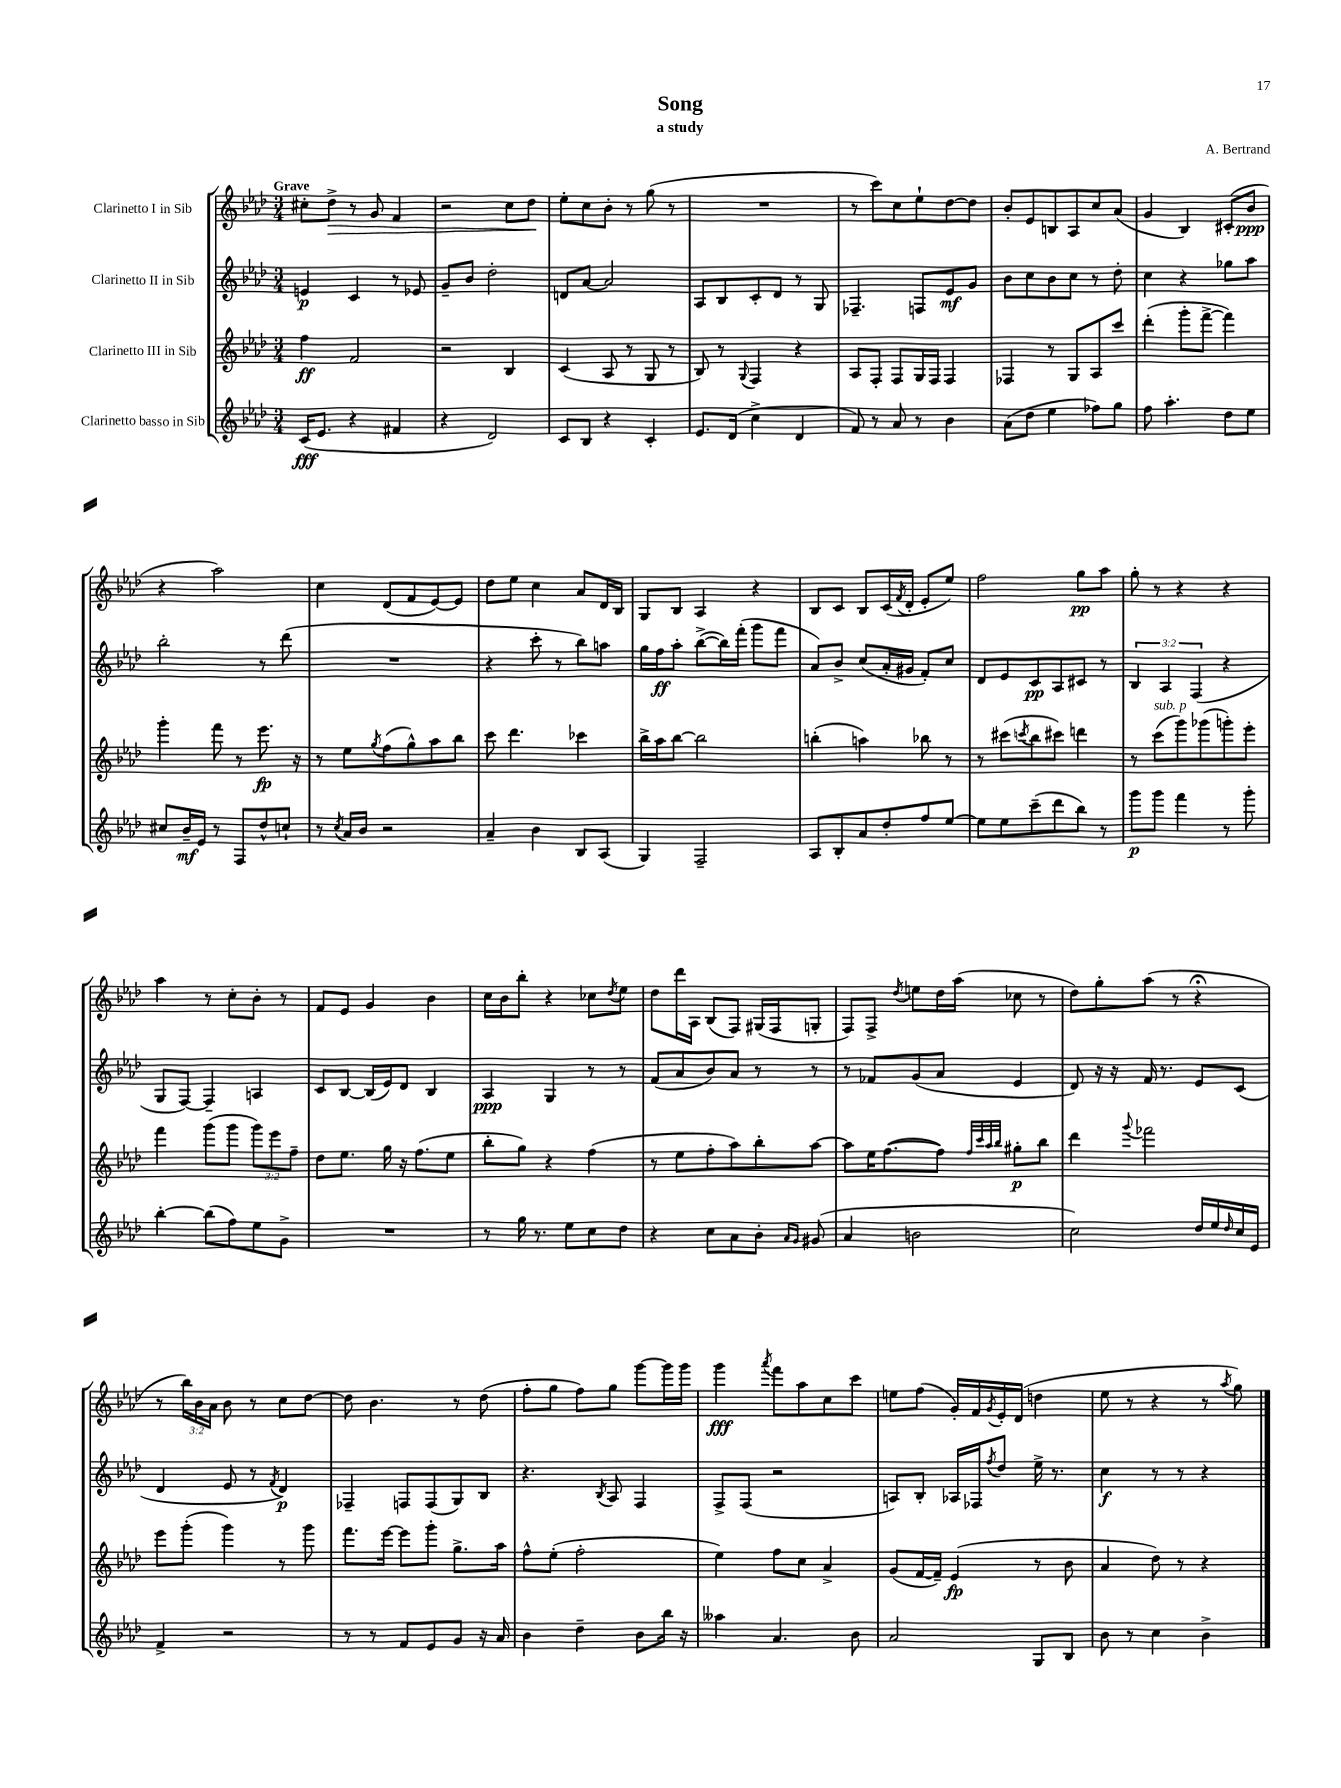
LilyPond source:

\header { title = "Song" composer = "A. Bertrand" subtitle = "a study" }
<<
\new StaffGroup <<
\new Staff = "s0" \with { instrumentName = "Clarinetto I in Sib" } {
    \clef treble \key aes \major \numericTimeSignature \time 3/4 \override Staff.TupletNumber.text = #tuplet-number::calc-fraction-text \tempo "Grave"
    cis''8-. des''8->\> r8 g'8 f'4 |
    r2 c''8 des''8\! |
    ees''8-. c''8 bes'8-. r8 g''8( r8 |
    R2. |
    r8 c'''8) c''8 ees''8-! des''8~ des''8 |
    bes'8-. ees'8 b8 aes8 c''8 aes'8( |
    g'4 bes4) cis'8-.( bes'8\ppp |
    r4 aes''2) |
    c''4 des'8( f'8 ees'8~) ees'8 |
    des''8 ees''8 c''4 aes'8 des'16 bes16 |
    g8 bes8 aes4 r4 |
    bes8 c'8 bes8 c'16( \acciaccatura { f'8 } des'16-. ees'8-. ees''8) |
    f''2 g''8\pp aes''8 |
    g''8-. r8 r4 r4 |
    aes''4 r8 c''8-. bes'8-. r8 |
    f'8 ees'8 g'4 bes'4 |
    c''16 bes'16 bes''8-. r4 ces''8 \acciaccatura { des''8 } ees''8 |
    des''8 des'''16 aes16 bes8( f8) gis16( f16 g8-. |
    f8) f8-> \acciaccatura { des''8 } e''8 des''16 aes''16( ces''8 r8 |
    des''8) g''8-. aes''8( r8 r4\fermata |
    r8 \tuplet 3/2 { bes''16) bes'16 aes'16 } bes'8 r8 c''8 des''8~ |
    des''8 bes'4. r8 des''8( |
    f''8-. g''8 f''8) g''8 g'''8~ g'''16 g'''16 |
    g'''4\fff \acciaccatura { aes'''8 } f'''8 aes''8 c''8 c'''8 |
    e''8 f''8( g'16-.) f'16 \acciaccatura { g'8 } ees'16-. des'16( d''4 |
    ees''8 r8 r4 r8 \acciaccatura { aes''8 } g''8) \bar "|." |
}
\new Staff = "s1" \with { instrumentName = "Clarinetto II in Sib" } {
    \clef treble \key aes \major \numericTimeSignature \time 3/4 \override Staff.TupletNumber.text = #tuplet-number::calc-fraction-text
    e'4\p c'4 r8 ees'8 |
    g'8-- bes'8 des''2-. |
    d'8 aes'8~ aes'2 |
    aes8 bes8 c'8-. des'8 r8 g8 |
    fes4.-- f8 ees'8\mf g'8 |
    bes'8 c''8 bes'8 c''8 r8 des''8-. |
    c''4 r4 ges''8 aes''8 |
    bes''2-. r8 des'''8( |
    R2. |
    r4 c'''8-. r8 bes''8) a''8 |
    g''16 f''16\ff aes''8-. bes''8~->( bes''16) f'''16-.( g'''8 f'''8 |
    aes'8) bes'8-> c''8( aes'16-. gis'16 f'8-.) c''8 |
    des'8 ees'8 c'8\pp aes8 cis'8 r8 |
    \tuplet 3/2 { bes4 aes4 f4( } r4 |
    g8 f8~) f4-- a4 |
    c'8 bes8~ bes16( ees'16) des'8 bes4 |
    aes4\ppp g4 r8 r8 |
    f'8( aes'8 bes'8) aes'8 r8 r8 |
    r8 fes'8 g'8( aes'8 ees'4 |
    des'8) r16 r16 f'16 r8. ees'8 c'8( |
    des'4 ees'8 r8 \acciaccatura { f'8 } des'4\p) |
    fes4-- f8 f8( g8) bes8 |
    r4. \acciaccatura { bes8 } aes8 f4 |
    f8-> f8( r2 |
    a8) bes8-. aes16 fes16 \acciaccatura { f''8 } des''8 ees''16-> r8. |
    c''4\f r8 r8 r4 \bar "|." |
}
\new Staff = "s2" \with { instrumentName = "Clarinetto III in Sib" } {
    \clef treble \key aes \major \numericTimeSignature \time 3/4 \override Staff.TupletNumber.text = #tuplet-number::calc-fraction-text
    f''4\ff f'2 |
    r2 bes4 |
    c'4( aes8 r8 g8 r8 |
    bes8) r8 \appoggiatura { g8 } f4 r4 |
    aes8 f8-. f8 g16 f16 f4 |
    fes4 r8 g8 aes8 c'''8 |
    des'''4-.( g'''8-. f'''8~-> f'''4) |
    g'''4-. f'''8 r8 ees'''8.\fp r16 |
    r8 ees''8 \acciaccatura { g''8 } f''8( g''8-^) aes''8 bes''8 |
    c'''8 des'''4. ces'''4 |
    bes''16-> aes''16 bes''8~ bes''2 |
    b''4-.( a''4) bes''8 r8 |
    r8 cis'''8( \acciaccatura { c'''8 } bes''8 cis'''8) d'''4 |
    r8 c'''8^\markup { \italic "sub. p" }( g'''8) ges'''8( g'''8-.) ees'''8-. |
    f'''4 g'''8( g'''8 \tuplet 3/2 { g'''8) ees'''8 f''8-- } |
    des''8 ees''8. g''16 r16 f''8.( ees''8 |
    bes''8-. g''8) r4 f''4( |
    r8 ees''8 f''8-. aes''8) bes''8-. aes''8~ |
    aes''8 ees''16 f''8.~( f''8) \grace { f''32 c'''32 aes''32 bes''32 } gis''8-.\p bes''8 |
    des'''4 \appoggiatura { g'''8 } fes'''2 |
    ees'''8 g'''8-.( g'''4) r8 g'''8 |
    f'''8. ees'''16~ ees'''8 g'''8-. g''8.-> aes''16 |
    f''8-^ ees''8-.( f''2-. |
    ees''4) f''8 c''8 aes'4-> |
    g'8( f'16~ f'16--) ees'4\fp( r8 bes'8 |
    aes'4 des''8) r8 r4 \bar "|." |
}
\new Staff = "s3" \with { instrumentName = "Clarinetto basso in Sib" } {
    \clef treble \key aes \major \numericTimeSignature \time 3/4
    c'16\fff( ees'8. r4 fis'4 |
    r4 des'2) |
    c'8 bes8 r4 c'4-. |
    ees'8. des'16( c''4-> des'4 |
    f'8) r8 aes'8 r8 bes'4 |
    aes'8( des''8 ees''4 fes''8) g''8 |
    f''8 aes''4.-. des''8 ees''8 |
    cis''8 bes'16--\mf ees'16 r8 f8 des''8-^ c''8-! |
    r8 \acciaccatura { c''8 } aes'16 bes'16 r2 |
    aes'4-- bes'4 bes8 aes8( |
    g4) f2-- |
    aes8 bes8-. aes'8 des''8-. f''8 ees''8~ |
    ees''8 ees''8 c'''8--( des'''8 bes''8) r8 |
    g'''8\p g'''8 f'''4 r8 g'''8-. |
    bes''4~-. bes''8( f''8) ees''8 g'8-> |
    R2. |
    r8 g''16 r8. ees''8 c''8 des''8 |
    r4 c''8 aes'8 bes'8-. \grace { aes'16 g'16 } gis'8( |
    aes'4 b'2 |
    c''2) des''16 ees''16 \grace { des''16 } c''16 ees'16 |
    f'4-> r2 |
    r8 r8 f'8 ees'8 g'8 r16 aes'16 |
    bes'4 des''4-- bes'8 bes''16 r16 |
    aeses''4 aes'4. bes'8 |
    aes'2 g8 bes8 |
    bes'8 r8 c''4 bes'4-> \bar "|." |
}
>>
>>
\layout { \context { \Score \remove "Bar_number_engraver" } }
